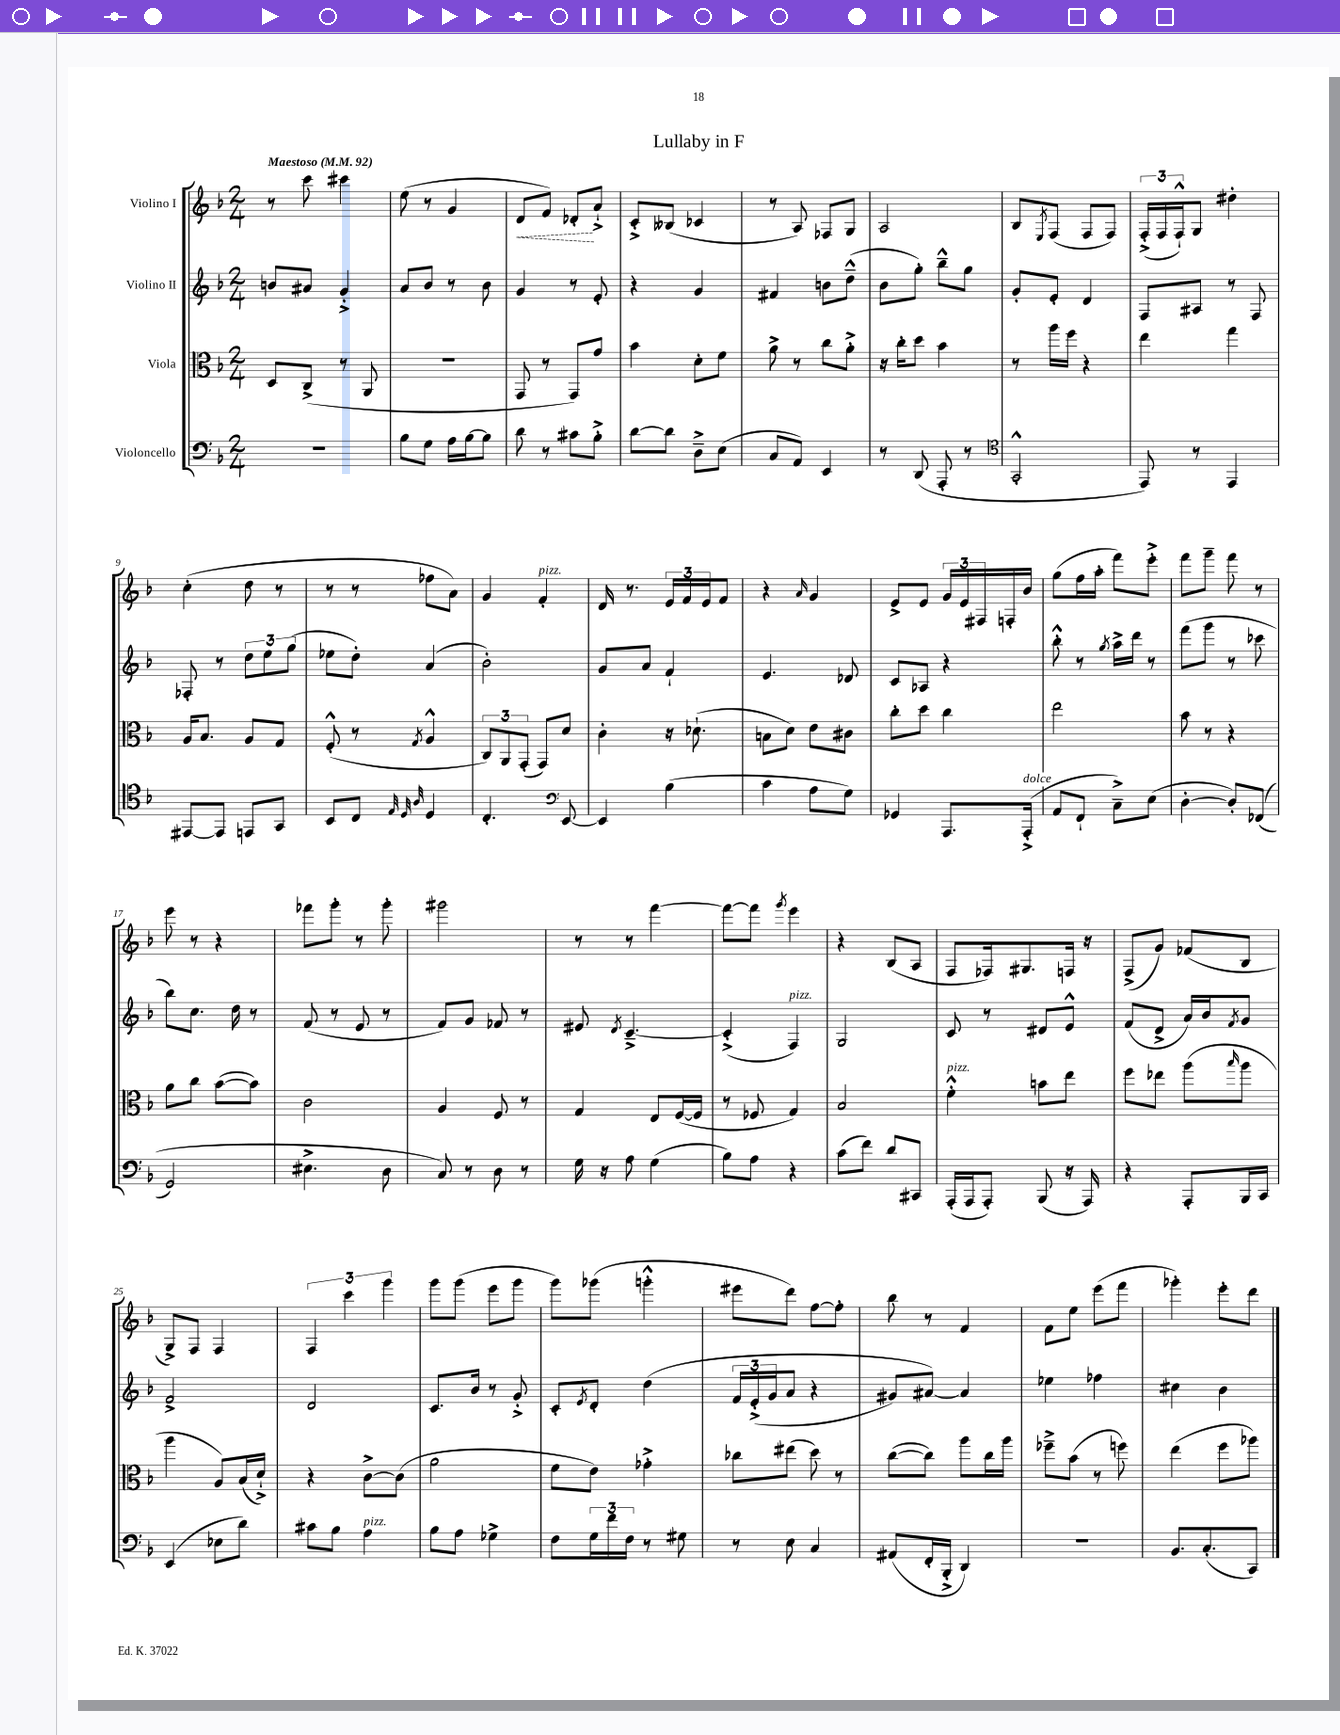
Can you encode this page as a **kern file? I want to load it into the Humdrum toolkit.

**kern	**kern	**kern	**kern
*staff4	*staff3	*staff2	*staff1
*clefF4	*clefC3	*clefG2	*clefG2
*k[b-]	*k[b-]	*k[b-]	*k[b-]
*M2/4	*M2/4	*M2/4	*M2/4
*MM92	*MM92	*MM92	*MM92
2r	8D	8b	8r
.	(8C^	8a#	8ccc
.	8r	4g'^	4ccc#
.	8AA	.	.
=	=	=	=
8B-	2r	8a	(8ee
8G	.	8b-	8r
16A	.	8r	4g
[16B-	.	.	.
8B-]	.	8b-	.
=	=	=	=
8d	8GG	4g	8d
8r	8r	.	8f)
8c#	8GG)	8r	8d-'
8B-'^	8g	8e'	8a`^
=	=	=	=
[8d	4b-	4r	8c'^
8d]	.	.	(8B--
8D~^	8d'	4g	4c-
(8E	8f	.	.
=	=	=	=
8C	8a^	4f#	8r
8AA)	8r	.	8A)
4EE	8cc	8b	8F-
.	8a'^	(8dd~^^	8G
=	=	=	=
8r	16r	8b-	2A
.	16cc'	.	.
(8DD	8dd	8gg')	.
8AAA'	4b-	8bb-~^^	.
8r	.	8gg	.
=	=	=	=
*clefC4	*	*	*
2GG'^^	8r	8g'	8B-
.	.	.	8qE
.	16aa	8e'	(8F
.	16ff	.	.
.	4r	4d	8F
.	.	.	8F)
=	=	=	=
8EE)	4ee	8F	(24F'^
.	.	.	24F
.	.	.	24F`^^)
8r	.	8A#	8G
4EE	4gg	8r	4dd#'
.	.	8F	.
=	=	=	=
[8EE#	16A	8F-'	(4cc'
.	8.B-	.	.
8EE#]	.	8r	.
8EE	8A	12dd	8dd
.	.	12ee	.
8GG	8G	.	8r
.	.	(12gg	.
=	=	=	=
8BB-	(8F'^^	8ee-	8r
8C	8r	8dd')	8r
32qqE	.	.	.
32qqD	.	.	.
32qqA	8qG	.	.
4D	4A^^	(4a	8ff-
.	.	.	8a)
=	=	=	=
4.C'	12C)	2b-')	4g
.	12AA	.	.
.	(12GG'	.	.
.	8GG)	.	4f'
*clefF4	*	*	*
[8EE	8d	.	.
=	=	=	=
4EE]	4c'	8g	16d
.	.	.	8.r
.	.	8a	.
(4B-	16r	4f`	24e
.	.	.	24f
.	(8.d-`	.	.
.	.	.	24e
.	.	.	8f
=	=	=	=
4c	8B	4.e	4r
.	8d)	.	.
.	.	.	16qqa
8A	8e	.	4g
8G)	8c#	8d-	.
=	=	=	=
4GG-	8cc'	8c	8e^
.	8dd	8A-	8e
8.AAA	4cc	4r	24g
.	.	.	24e
.	.	.	24F#
.	.	.	16F'
(16AAA'^	.	.	16b-
=	=	=	=
8AA	2ee	8bb-'^^	(8gg
8FF`	.	8r	16ff
.	.	.	16aa'
.	.	8qgg	.
8C~^)	.	16aa^	8fff)
.	.	16ddd	.
(8E	.	8r	8eee'^
=	=	=	=
[4D'	8b-	(8fff	8fff
.	8r	8ggg	8ggg~
8D'])	4r	8r	8fff
&((8FF-	.	8ccc-	8r
=	=	=	=
2GG)	8a	8bb-)	8eee
.	8cc	8.cc	8r
.	([8b-	.	4r
.	.	16dd	.
.	8b-])	8r	.
=	=	=	=
4.E#^	2c	(8f	8fff-
.	.	8r	8ggg'
.	.	8e	8r
8D	.	8r	8ggg'
=	=	=	=
8C&)	4A	8f)	2ggg#
8r	.	8g	.
8D	8F	8f-	.
8r	8r	8r	.
=	=	=	=
16G	4G	8e#	8r
16r	.	.	.
.	.	8qd	.
8A	.	[4.c~^	8r
(4G	8E	.	[4fff
.	([16F	.	.
.	16F]	.	.
=	=	=	=
8B-)	8r	(4c'^]	8fff_
8A	8F-	.	8fff]
.	.	.	8qggg
4r	4G)	4F)	4eee
=	=	=	=
(8c	2B-	2G	4r
8f)	.	.	.
8d	.	.	(8B-
8CC#	.	.	8A
=	=	=	=
(16AAA'	4f'^^	8c	8F
16AAA	.	.	.
8AAA')	.	8r	16F-)
.	.	.	8.G#
(8BBB-	8b	8d#	.
16r	8ee	8e^^	16F
16AAA)	.	.	16r
=	=	=	=
4r	8ff	(8f	(8F^
.	8ee-	8d^	8g)
8AAA'	(8aa	16a)	(8f-
.	.	16b-	.
.	16qqbb-	8qf	.
16BBB-	8aa	8g	8B-
16CC	.	.	.
=	=	=	=
(4EE	4aa	2f^	8G^)
.	.	.	8F
8E-	8A)	.	4F
8d)	(16B-	.	.
.	16d`^)	.	.
=	=	=	=
8c#	4r	2d	6F
8B-	.	.	.
.	.	.	6ccc
4A	[8c^	.	.
.	.	.	6ggg
.	(8c]	.	.
=	=	=	=
8B-	2a	8.c	8ggg
8A	.	.	(8ggg
.	.	16b-	.
4G-^	.	8r	8eee
.	.	8g'^	8ggg
=	=	=	=
8F	8f	8c'	8ggg)
.	.	8qe	.
24G	8e)	8d'	(8ggg-
24f	.	.	.
24F	.	.	.
8r	4g-'^	&(4dd	4ggg'^^
8G#	.	.	.
=	=	=	=
8r	8cc-	24f	8eee#
.	.	(24e'^	.
.	.	24g	.
8E	(8ee#	8a	8ddd)
4C	8dd)	4r	[8ff
.	8r	.	8ff']
=	=	=	=
(8AA#	([8cc	8g#)	8bb-
16FF'	8cc])	[8a#&)	8r
16BBB-'^	.	.	.
4DD)	8aa	4a#]	4f
.	16cc	.	.
.	16aa	.	.
=	=	=	=
2r	8ff-~^	4ee-	8f
.	(8b-	.	8ee
.	8r	4ff-	(8eee
.	8ff)	.	8fff
=	=	=	=
8.BB-	(4ee	4cc#	4ggg-')
(8.C'	.	.	.
.	8ff	4b-	8eee'
8CC)	8aa-)	.	8ddd
==	==	==	==
*-	*-	*-	*-
